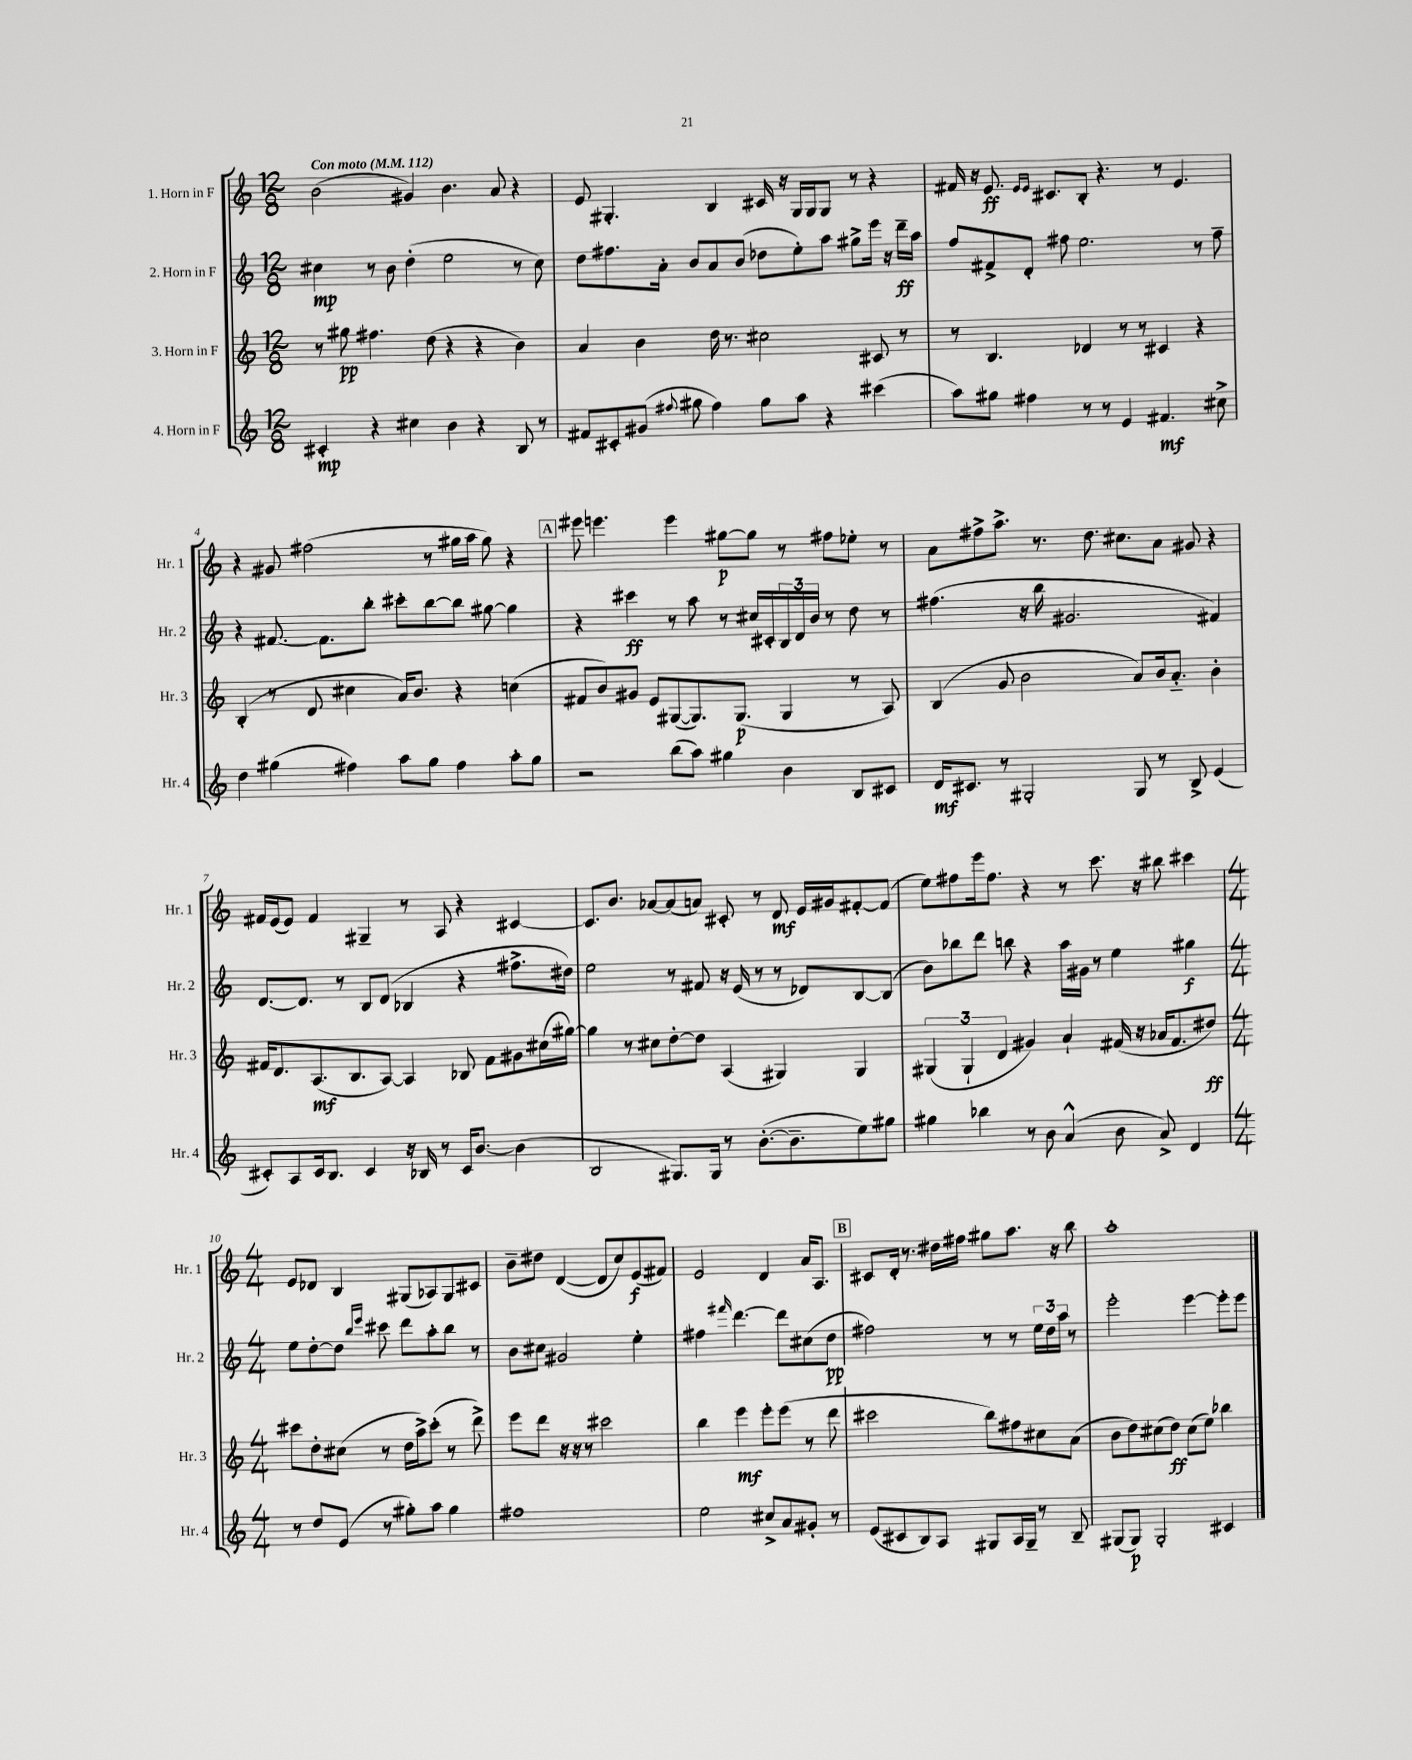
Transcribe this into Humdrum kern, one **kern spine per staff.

**kern	**kern	**kern	**kern
*staff4	*staff3	*staff2	*staff1
*clefG2	*clefG2	*clefG2	*clefG2
*k[]	*k[]	*k[]	*k[]
*M12/8	*M12/8	*M12/8	*M12/8
*MM112	*MM112	*MM112	*MM112
4c#'	8r	4cc#	(2b
.	8gg#	.	.
4r	4.ff#	8r	.
.	.	8b	.
4cc#	.	(4dd'	4g#)
.	(8dd	.	.
4b	4r	2ee	4.b
4r	4r	.	.
.	.	.	8a
8B	4b)	8r	4r
8r	.	8cc#)	.
=	=	=	=
8f#	4a	8dd	8e
8c#'	.	8.ff#	4.G#'
(8g#	4b	.	.
.	.	16a'	.
8qqff#	.	.	.
8gg#	.	8b	.
4ff#)	16dd	8a	4B
.	8.r	.	.
.	.	(8b	.
8gg#	2cc#	8dd-	16c#
.	.	.	16r
8aa	.	8ee')	16G#
.	.	.	16G#
4r	.	8aa	8G#
.	.	8gg#^	8r
(4ccc#	8c#	16eee	4r
.	.	16r	.
.	8r	16ddd~	.
.	.	16aa	.
=	=	=	=
8aa)	8r	8ff	16f#
.	.	.	16r
8gg#	4.B	8f#^	8.e
4ff#	.	8d'	.
.	.	.	16qqe
.	.	.	16qqe
.	.	.	8.c#
.	.	8ff#	.
8r	4d-	2.ee	8B'
8r	.	.	4.r
4e	8r	.	.
.	8r	.	.
4.f#	4c#	.	8r
.	.	.	4.e
.	4r	8r	.
8cc#^	.	8ff#~	.
=	=	=	=
4dd	(4B'	4r	4r
(4gg#	8r	[8.f#	8g#
.	8d	.	(2ff#
.	.	8.f#]	.
4ff#)	4cc#	.	.
.	.	8bb'	.
8aa	16a)	8ccc#'	.
.	8.b	.	.
8gg#	.	[8bb	8r
4ff#	4r	8bb]	16gg#
.	.	.	16aa
.	.	[8gg#	8gg#)
8aa'	(4cc	4gg#]	4r
8gg#	.	.	.
=	=	=	=
2r	8f#	4r	8eee#
.	8b)	.	4.eee
.	8g#	4ccc#	.
.	8e	.	.
(8bb	([8G#	8r	4eee
8aa)	8.G#])	8aa	.
4gg#	.	8r	[8gg#
.	(8.G#	.	.
.	.	16cc#	8gg#]
.	.	16c#'	.
4b	4G#	24B	8r
.	.	24d	.
.	.	24b	.
.	.	8r	8ff#
8B	8r	8dd	8ee-'
8c#	8A)	8r	8r
=	=	=	=
16d	(4B	(4.ff#	8a
8.c#	.	.	.
.	.	.	8ff#^
8r	8g	.	8.aa^
2G#'	2b	16r	.
.	.	16bb	8.r
.	.	2.g#	.
.	.	.	8.dd
.	.	.	8.cc#
8G#	8a)	.	.
8r	16b	.	8a
.	8.a'~	.	.
8B^	.	.	8g#
(4e	4b'	4f#)	4r
=	=	=	=
8c#')	16f#	[8.d	16f#
.	8.d	.	(16e
8A	.	.	8e)
.	.	8.d]	.
16c#	(8.A	.	4f#
8.B	.	.	.
.	.	8r	.
.	8.B	.	.
4c#	.	8B	4G#~
.	[8A)	(8d	.
16r	4A]	4B-	8r
16B-	.	.	.
8r	.	.	8A
16c#	8B-	4r	4r
[8.b	.	.	.
.	8f#	.	.
(4b]	8g#	8.ff#^	[4c#
.	(16cc#	.	.
.	[16gg#)	16dd#)	.
=	=	=	=
2B	4gg#]	2ee	8.c#]
.	.	.	8.b
.	8r	.	.
.	8cc#	.	[8a-
8.G#)	[8dd'	8r	(8a-]
.	8dd]	8f#	8a)
16G#	.	.	.
8r	(4A	16r	8c#'
.	.	(16e	.
([8.b'	.	8r	8r
.	4G#)	8r	8d
8.b~]	.	.	.
.	.	8d-)	16e
.	.	.	16g#
8ee)	4G#	[8B	[8f#'
8gg#	.	(8B]	(8f#]
=	=	=	=
4gg#	(6G#	8b)	8ee)
.	.	8bb-	8ff#
.	6G#`	.	.
4bb-	.	8ddd	16eee
.	.	.	8.ff#
.	6d	.	.
.	.	8bb	.
8r	4g#)	4r	4r
8b	.	.	.
(4a^^	4a`	16aa	8r
.	.	16g#	.
.	.	8r	8.ccc
8b	(16f#	4ee	.
.	16r	.	16r
8a^)	16a-	.	8bb#
.	8.f#	.	.
4d	.	4gg#	4ccc#
.	8dd#)	.	.
=	=	=	=
*M4/4	*M4/4	*M4/4	*M4/4
8r	8ccc#	8ee	8e
8dd	8dd'	[8dd'	8d-
(8e	(8cc#	8dd]	4B
.	.	16qqbb	.
.	.	16qqeee	.
8r	8r	8ccc#	.
8gg#')	16dd	8ddd	(8G#
.	16aa^)	.	.
8aa	(8ccc#'	8aa'	8A-)
4gg#	8r	8bb	8G#
.	8ddd^)	8r	8c#
=	=	=	=
1ff#	8eee	8b	8b~
.	8ddd	8cc#	8dd#
.	16r	2g#	([4d
.	16r	.	.
.	8r	.	.
.	2ccc#	.	8d]
.	.	.	8cc)
.	.	4ee'	(8e
.	.	.	8f#)
=	=	=	=
2ee	4bb	4ff#	2e
.	.	16qqfff#	.
.	4eee	[4.ddd	.
8cc#^	8eee'	.	4d
8a	(8eee	8ddd]	.
8g#'	8r	(8cc#	16a
.	.	.	8.A
8r	8ddd	8dd	.
=	=	=	=
(8e	2ccc#	2ff#)	8c#
8c#	.	.	16d'
.	.	.	8.r
8B)	.	.	.
8A	.	.	16dd#
.	.	.	16ff#
8G#	8bb)	8r	8gg#
16A	8ff#	8r	8.aa
16G#~	.	.	.
8r	8cc#	24ee	.
.	.	24dd	.
.	.	.	16r
.	.	24aa	.
8B~	(8a	8r	8bb
=	=	=	=
(8G#	8b	2eee'	1aa'
8G#)	8dd)	.	.
2G#'	(8cc#	.	.
.	8dd)	.	.
.	(8cc#	[4eee	.
.	8ee)	.	.
4c#	4bb-	8eee']	.
.	.	8eee	.
==	==	==	==
*-	*-	*-	*-
